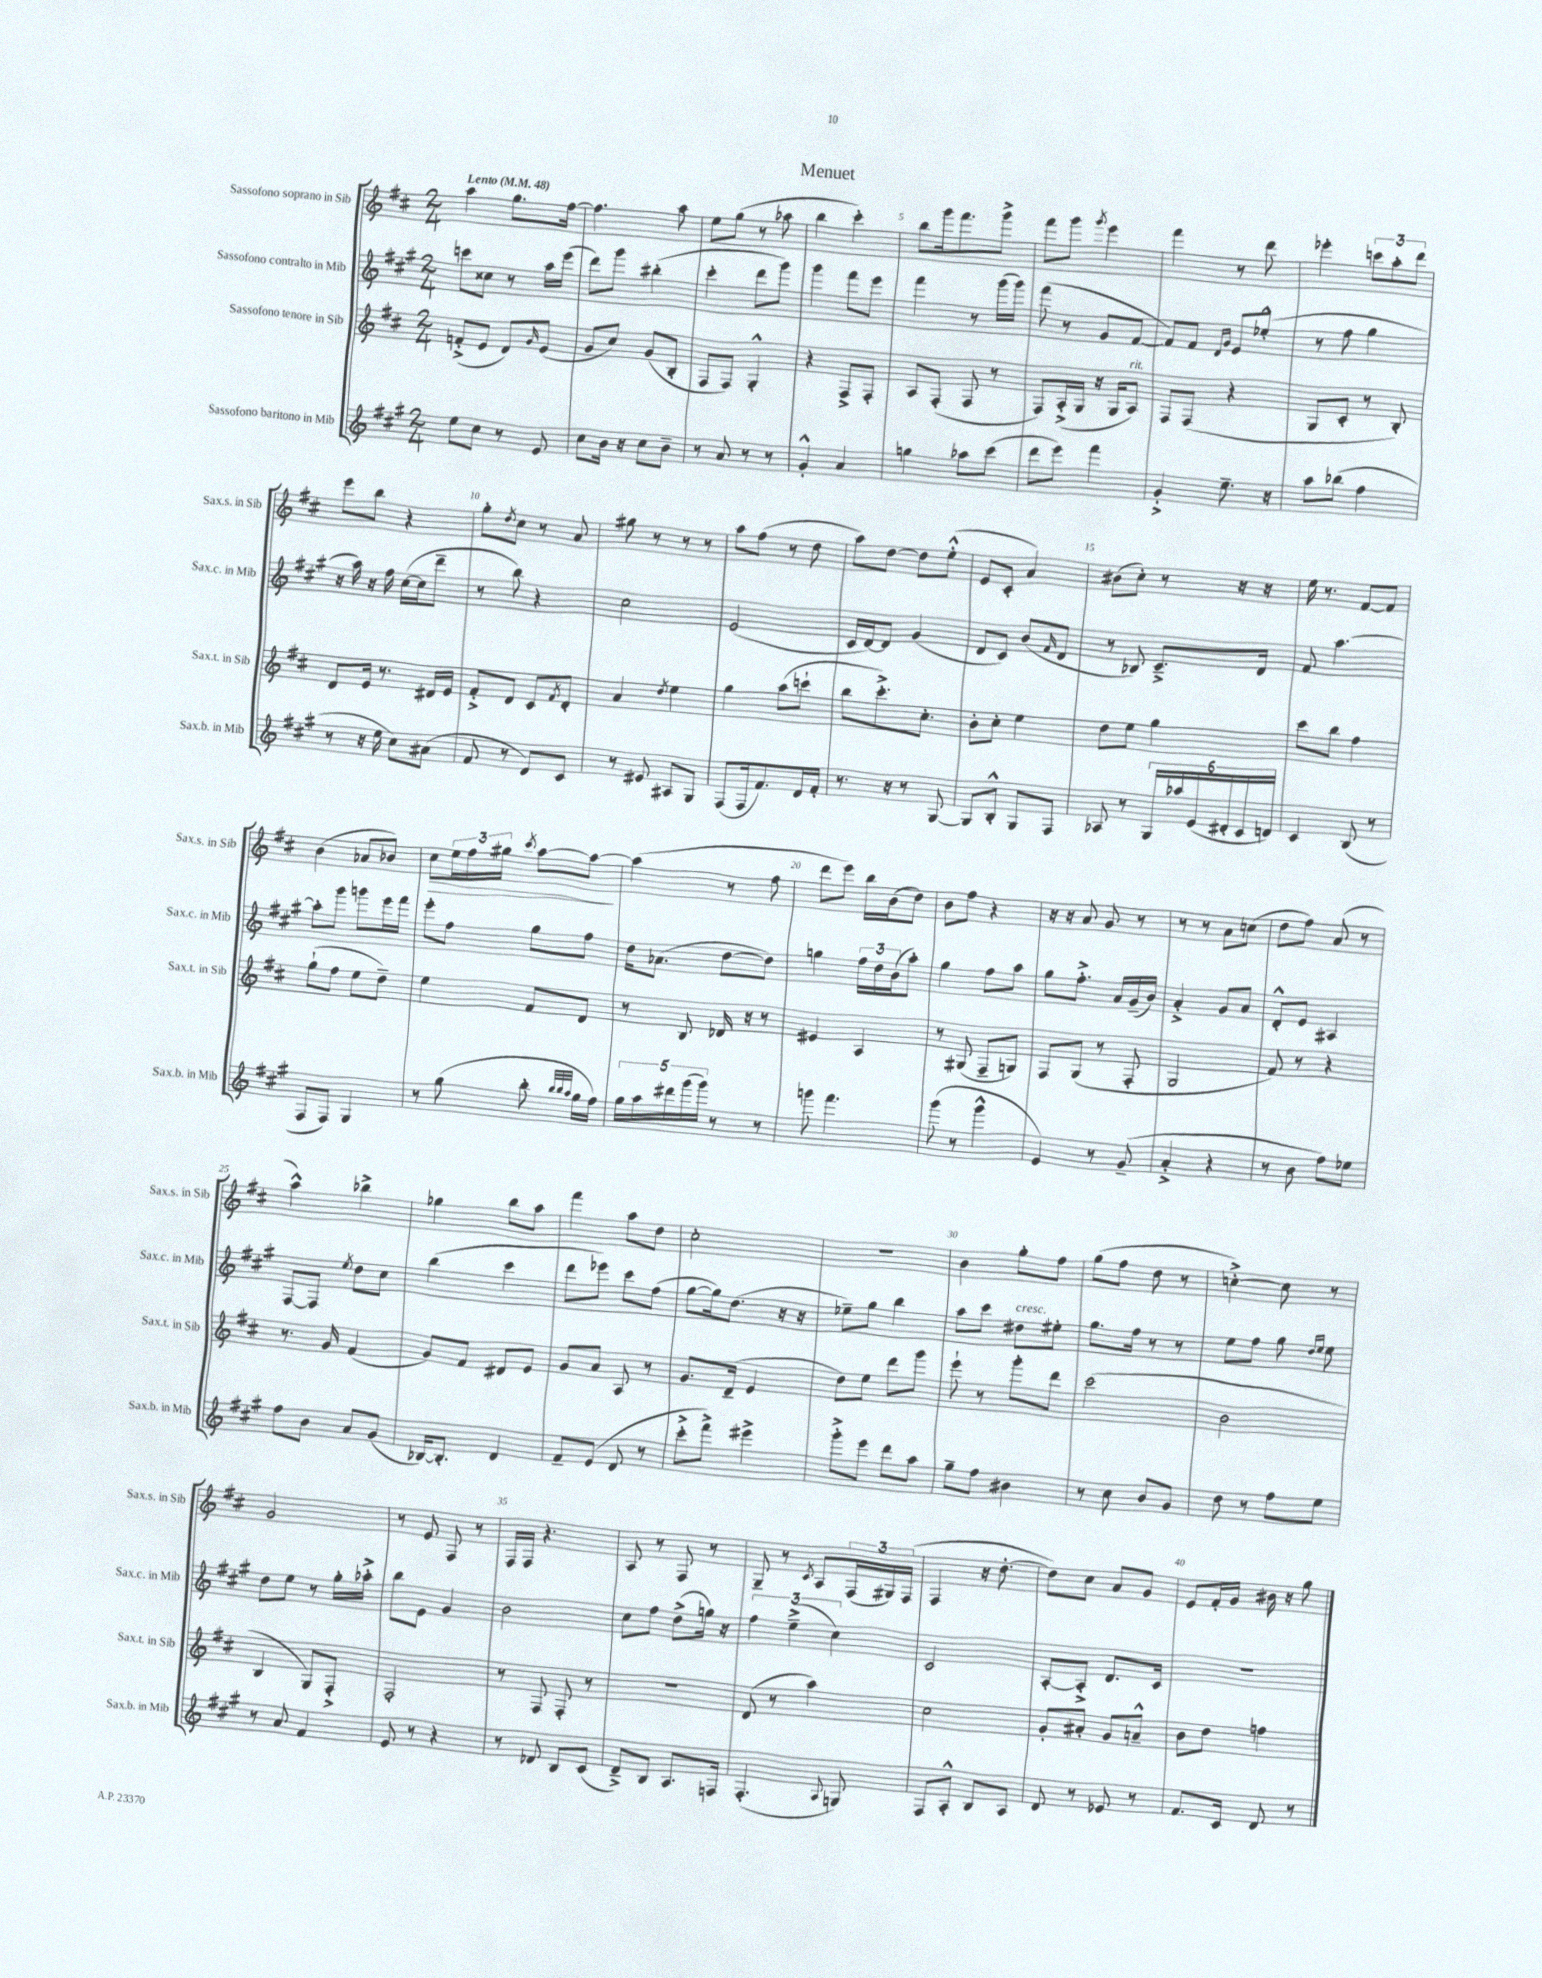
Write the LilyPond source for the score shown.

\header { title = "Menuet" }
<<
\new StaffGroup <<
\new Staff = "s0" \with { instrumentName = "Sassofono soprano in Sib" shortInstrumentName = "Sax.s. in Sib" } {
    \clef treble \key d \major \numericTimeSignature \time 2/4 \tempo "Lento" 4 = 48
    a''4 g''8. fis''16~ |
    fis''4. a''8 |
    e''8 g''8( r8 aes''8 |
    b''4 cis'''4-.) |
    b''8 g'''16 fis'''8. g'''8-> |
    fis'''8 g'''8 \acciaccatura { g'''8 } e'''4 |
    fis'''4 r8 d'''8 |
    ees'''4-. \tuplet 3/2 { c'''8 a''8-. d'''8 } |
    e'''8 b''8 r4 |
    g''8-. \acciaccatura { d''8 } cis''8 r8 a'8 |
    gis''8 r8 r8 r8 |
    a''8 fis''8( r8 d''8 |
    a''8) d''8~ d''8 e''8-.-^( |
    e'8 cis'8-. a'4) |
    bis'8( cis''8-.) r8 r16 r16 |
    e''16 r8. fis'8~ fis'8 |
    b'4( aes'8 bes'8) |
    cis''8\> \tuplet 3/2 { e''16 fis''16 gis''16 } \acciaccatura { cis'''8 } a''8~ a''8~\! |
    a''4( r8 fis''8 |
    d'''8 e'''8) b''16 b'16( d''8) |
    b'8 fis''8 r4 |
    r16 r16 a'8 g'8 r8 |
    r8 r8 a'8 c''8( |
    d''8 fis''8) a'8( r8 |
    a''4-^) bes''4-> |
    ges''4 b''8 a''8 |
    fis'''4 a''8 d''8 |
    cis''2-. |
    R2 |
    b'4 g''8-. fis''8 |
    g''8( fis''8 d''8 r8 |
    c''4~-.->) c''8 r8 |
    g'2 |
    r8 e'8 fis8 r8 |
    fis16 fis16 r4. |
    a8 r8 fis8 r8 |
    g8-- r8 \acciaccatura { cis'8 } a8 \tuplet 3/2 { fis16( gis16) fis16( } |
    fis4 r16 d''8.~-. |
    d''8) cis''8 a'8 g'8 |
    e'8 fis'16-. g'16 bis'16 r16 g''8 \bar "|." |
}
\new Staff = "s1" \with { instrumentName = "Sassofono contralto in Mib" shortInstrumentName = "Sax.c. in Mib" } {
    \clef treble \key a \major \numericTimeSignature \time 2/4
    c'''8 cisis''8 r8 a''16 e'''16( |
    d'''8) gis'''8 bis''4-.( |
    cis'''4-. d'''8 gis'''8) |
    gis'''4 fis'''8 e'''8 |
    fis'''4 r8 gis'''16( gis'''16) |
    fis'''8( r8 gis'8 fis'8~ |
    fis'8) fis'8 \grace { d'16 gis'16 } e'8 ees''8-.-^( |
    r8 fis''8 gis''4 |
    r16 a''16) r16 fis''16 cis''16~( cis''16 d'''8-- |
    r8 b''8) r4 |
    cis''2 |
    e'2( |
    cis'16 d'16~) d'8 gis'4( |
    d'8 cis'8) b'8( \grace { fis'16 } d'8 |
    r8 bes8) cis'8.---> d'16 |
    fis'8 a''4.~ |
    a''8-. gis'''8 g'''8 e'''16 fis'''16 |
    e'''8-. fis''8 gis''8 fis''8 |
    d''16 aes'8.( d''8~ d''8) |
    g''4 \tuplet 3/2 { fis''16 d''16 b'16( } a''8-.) |
    gis''4 fis''8 a''8 |
    gis''8 fis''8.-.-> a'16 gis'16--( b'16) |
    a'4-.-> gis'8 a'8 |
    d'8-.-^ e'8 ais4 |
    fis8~ fis8 \acciaccatura { e''8 } d''8 cis''8 |
    b''4( cis'''4 |
    d'''8 ees'''8) cis'''8 fis''8( |
    gis''8~ gis''16) d''8.( r16 r16 |
    ees''8--) gis''8 b''4 |
    a''8 cis'''8 dis''8^\markup { \italic "cresc." } eis''8-. |
    gis''8. fis''16 r8 r8 |
    e''8 fis''8 gis''8 \grace { d''16 e''16 } e''8 |
    d''8 e''8 r8 gis''16-. aes''16-.-> |
    b''8 e'8 gis'4 |
    b'2 |
    cis''8 fis''8 d''8->( g''16) r16 |
    \tuplet 3/2 { fis''4 e''4--->( cis''4) } |
    cis'2 |
    a8~-. a8-.-> d'8. cis'16 |
    R2 \bar "|." |
}
\new Staff = "s2" \with { instrumentName = "Sassofono tenore in Sib" shortInstrumentName = "Sax.t. in Sib" } {
    \clef treble \key d \major \numericTimeSignature \time 2/4
    f'8-.->( e'8 d'8) \grace { g'16 } e'8( |
    g'8 cis''8) g'8( b8-. |
    fis8 fis8) g4-.-^ |
    r4 fis8-> fis8-. |
    a8 fis8-.( fis8 r8 |
    fis8) a16-.->( g16 r16 g16 a8^\markup { \italic "rit." }) |
    fis8 fis8( r4 |
    g8 cis'8-. r8 b8-.) |
    d'8 e'16 r8. dis'16 e'16 |
    fis'8-.-> d'8 cis'8 \acciaccatura { fis'8 } d'8-. |
    a'4 \acciaccatura { d''8 } e''4 |
    g''4 a''8( c'''8-! |
    b''8 cis'''8.-.->) cis''8.-. |
    b'8-. cis''8-. e''4 |
    d''8 e''8 g''4 |
    cis'''8 b''8 fis''4 |
    g''8-!( fis''8 e''8 d''8--) |
    e''4 fis'8 d'8 |
    r8 b8 des'16 r16 r8 |
    eis'4 a4 |
    r8 gis8( fis8-- g8) |
    fis8 g8( r8 fis8-. |
    g2 |
    fis'8) r8 r4 |
    r8. g'16 fis'4( |
    g'8) fis'8 dis'8 e'8 |
    g'8 a'8 a8 r8 |
    g'8. d'16--( e'4 |
    d''8) e''8 d'''8 g'''8 |
    e'''8-! r8 g'''8-. d'''8 |
    cis'''2( |
    b'2 |
    b4 g8) fis8-.-> |
    fis2-. |
    r8 fis8 fis8-. r8 |
    r2 |
    d'8( r8 a''4) |
    cis''2 |
    g'8-. ais'8-. g'8 a'8---^ |
    b'8 d''8 f''4 \bar "|." |
}
\new Staff = "s3" \with { instrumentName = "Sassofono baritono in Mib" shortInstrumentName = "Sax.b. in Mib" } {
    \clef treble \key a \major \numericTimeSignature \time 2/4
    e''8 cis''8 r8 e'8 |
    cis''8 b'16 r16 cis''8 b'8-- |
    r8 a'8 r8 r8 |
    gis'4-.-^ a'4 |
    g''4 aes''8 cis'''8( |
    d'''8 e'''8) fis'''4 |
    gis'4-.-> e''8.-- r16 |
    a''8 bes''8( fis''4 |
    r8 r16 e''16 cis''8) ais'8( |
    fis'8 r8 d'8) cis'8 |
    r8 eis'8 ais8 gis8 |
    fis8( fis16 fis'8.) d'16 fis'16-. |
    r8. r16 r8 gis8~ |
    gis8 b8-.-^ gis8 fis8 |
    aes8 r8 \tuplet 6/4 { gis16 aes''16 e'16( dis'16-. cis'16 d'16) } |
    cis'4 b8( r8 |
    fis8 fis8) gis4 |
    r8 gis''8( b''8-. \grace { b''32 b''32 a''32 } gis''16 fis''16) |
    \tuplet 5/4 { gis''16 a''16 dis'''16 gis'''16( gis'''16) } r8 r8 |
    g'''8 fis'''4. |
    gis'''8( r8 gis'''4-^ |
    e'4) r8 gis'8--( |
    a'4-.-> r4 |
    r8 b'8 fis''8) ees''8 |
    fis''8 b'8 a'8 gis'8( |
    bes16~) bes8.-. d'4 |
    fis'8-- e'8( d'8 r8 |
    cis'''8-.-> fis'''8->) eis'''4-> |
    gis'''8-.-> e'''8 d'''8 a''8 |
    gis''8-- fis''8 bis'4 |
    r8 cis''8 b'8 gis'8 |
    d''8 r8 fis''8 e''8 |
    r8 a'8 fis'4 |
    e'8 r8 r4 |
    r8 des'8 b8 cis'8( |
    d'8--->) b8 a8. f16 |
    fis4.-.( \appoggiatura { a8 } g8) |
    fis8 a8-.-^ b8 a8 |
    d'8 r8 ees'8 r8 |
    fis'8. cis'16 d'8 r8 \bar "|." |
}
>>
>>
\layout { \context { \Score \override BarNumber.break-visibility = ##(#f #t #t) barNumberVisibility = #(every-nth-bar-number-visible 5) } }
